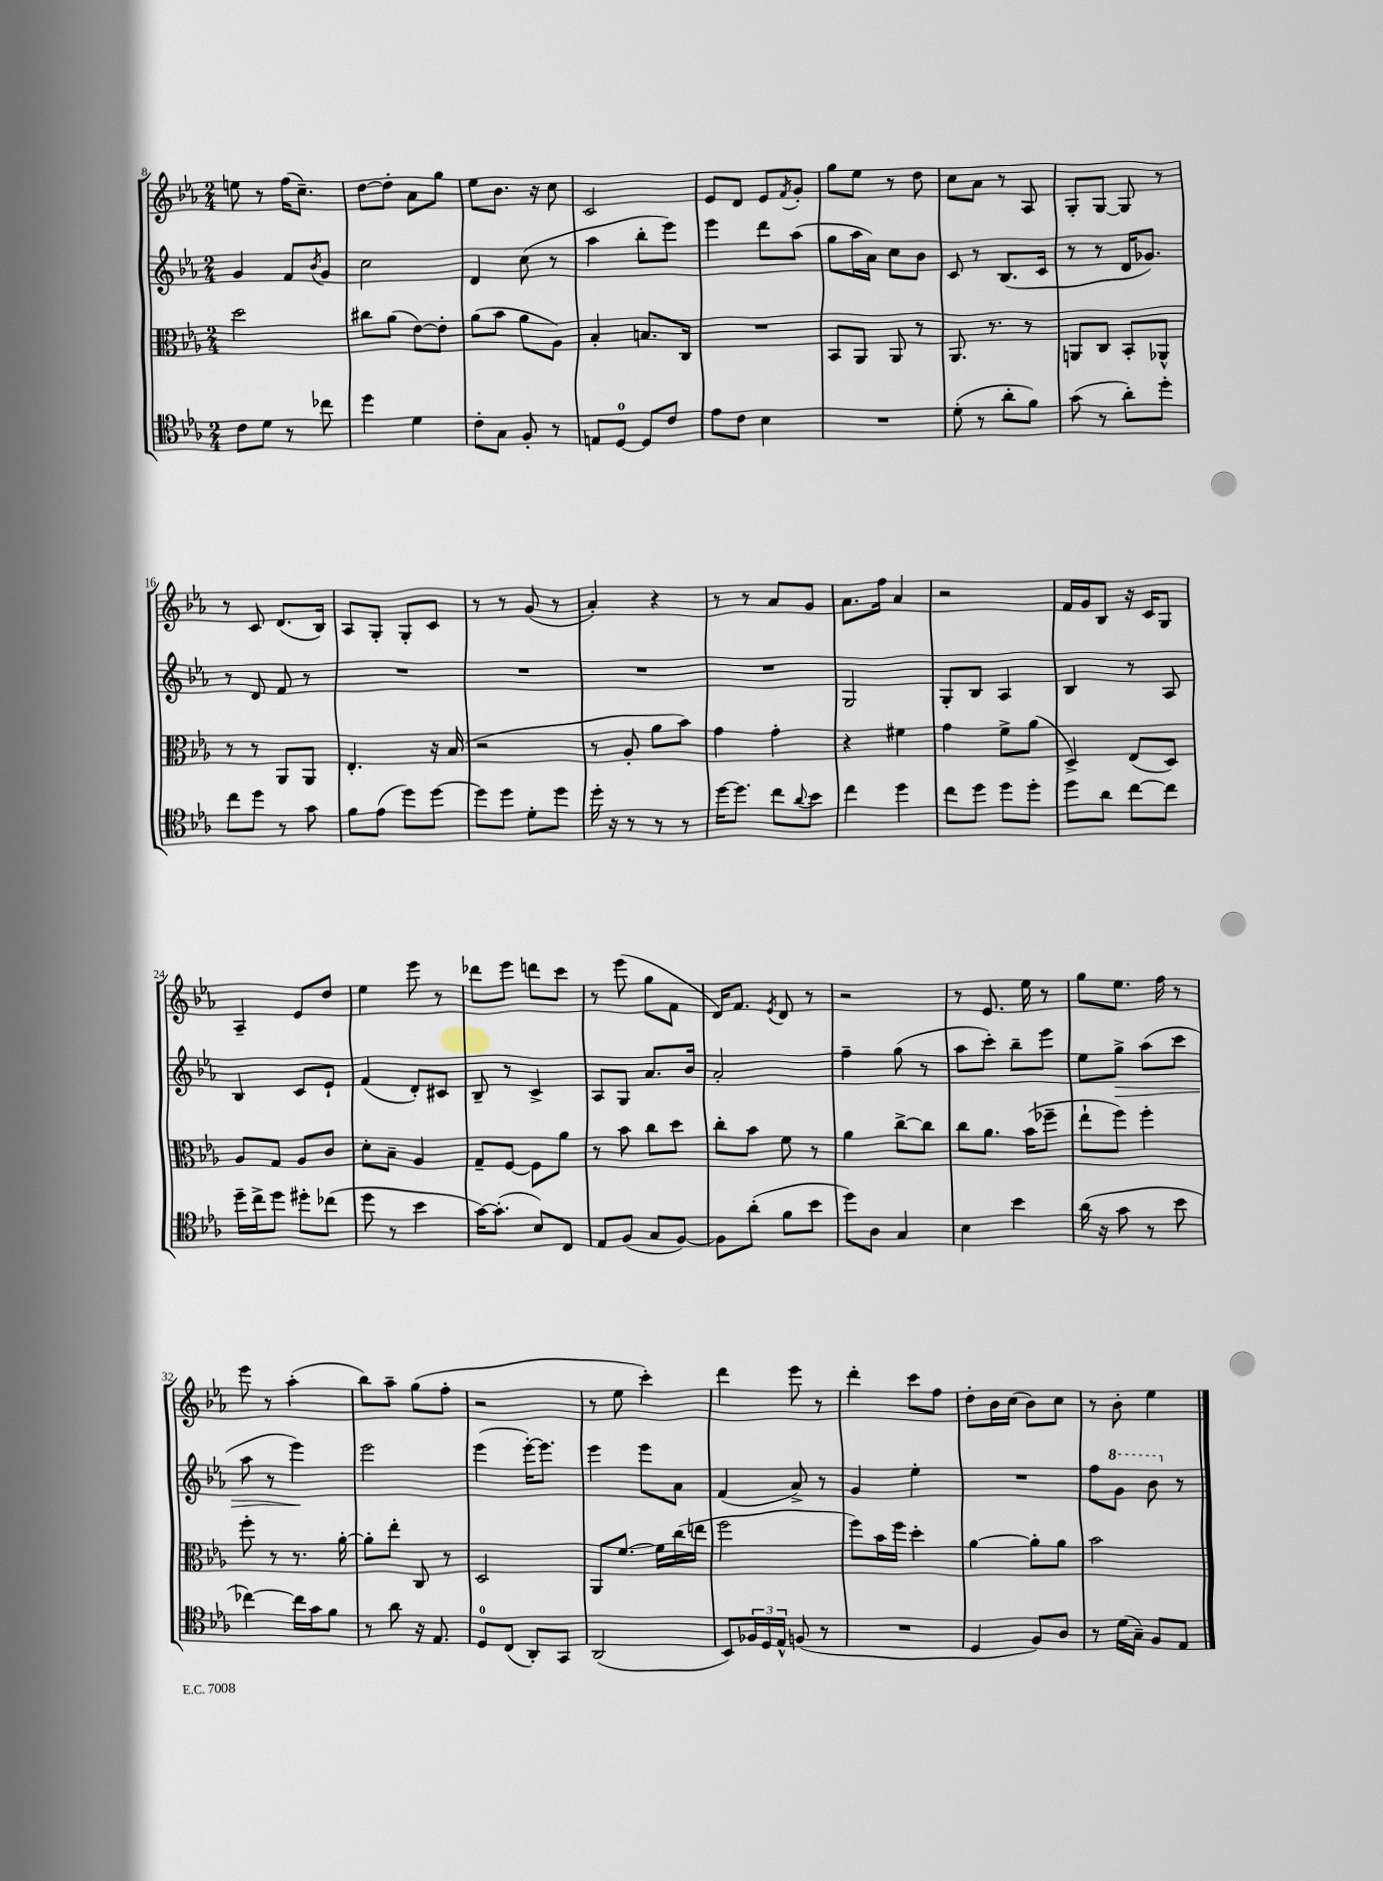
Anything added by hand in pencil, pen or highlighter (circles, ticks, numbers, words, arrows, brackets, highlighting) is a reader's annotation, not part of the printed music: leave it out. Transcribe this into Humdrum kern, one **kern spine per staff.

**kern	**kern	**kern	**dynam	**kern
*part4	*part3	*part2	*part2	*part1
*staff4	*staff3	*staff2	*staff2	*staff1
*clefC4	*clefC3	*clefG2	*	*clefG2
*k[b-e-a-]	*k[b-e-a-]	*k[b-e-a-]	*	*k[b-e-a-]
*M2/4	*M2/4	*M2/4	*	*M2/4
=8	=8	=8	=8	=8
8c\L	2dd\	4g/	.	8een\
8d\J	.	.	.	8r
8r	.	8f/L	.	(16ff\KL
.	.	.	.	8.cc~\J)
.	.	8qb-/	.	.
8cc-X\	.	8g/J	.	.
=9	=9	=9	=9	=9
4dd\	8cc#X\L	2cc\	.	[8dd\L
.	(8a-\J	.	.	8dd'\J]
4d\	[8e-\L)	.	.	8a-\L
.	8e-'\J]	.	.	8gg\J
=10	=10	=10	=10	=10
8c'\L	(8a-\L	4d/	.	8ee-\L
8G\J	8b-\J	.	.	8.b-\J
8F'/	8a-\L	(8cc\	.	.
.	.	.	.	16r
8r	8A-\J)	8r	.	8cc\
=11	=11	=11	=11	=11
8En/L	4B-'/	4aa-\	.	2c/
[8D/J	.	.	.	.
8D/L]	8.Bn/L	8bb-'\L	.	.
8c/J	.	8eee-\J)	.	.
.	16C/Jk	.	.	.
=12	=12	=12	=12	=12
8e-\L	2r	4eee-\	.	8e-/L
8c\J	.	.	.	8d/J
4B-\	.	8ddd\L	.	8e-/L
.	.	.	.	8qf/
.	.	(8aa-\J	.	8g'/J
=13	=13	=13	=13	=13
2r	8BB-/L	8gg\L	.	8gg\L
.	8AA-/J	16aa-\L	.	8ee-\J
.	.	16a-\JJ)	.	.
.	8AA-/	8cc\L	.	8r
.	8r	8b-\J	.	8dd\
=14	=14	=14	=14	=14
(8d'\	8.AA-/	8c/	.	8cc\L
8r	.	8r	.	8a-\J
.	8.r	.	.	.
8a-'\L	.	(8.B-/L	.	8r
8f\J)	8r	.	.	8A-/
.	.	16c/Jk	.	.
=15	=15	=15	=15	=15
(8g\	8AAn/L	8r	.	8G'/L
8r	8C/J	8r	.	[8G/J
8a-'\L)	8BB-'/L	16d/KL	.	8G/]
.	.	8.g-X/J)	.	.
8dd'\J	8AA-X^^/J	.	.	8r
!!LO:LB:g=z
=16	=16	=16	=16	=16
8cc\L	8r	8r	.	8r
8dd\J	8r	8d/	.	8c/
8r	8AA-/L	8f/	.	(8.d/L
8g\	8AA-/J	8r	.	.
.	.	.	.	16B-/Jk)
=17	=17	=17	=17	=17
8f\L	4.E-'/	2r	.	8A-/L
(8e-\J	.	.	.	8G'/J
8dd\L)	.	.	.	8G'/L
[8dd\J	16r	.	.	8c/J
.	(16B-/	.	.	.
=18	=18	=18	=18	=18
8dd\L]	2r	2r	.	8r
8dd\J	.	.	.	8r
8d'\L	.	.	.	(8g/
8dd\J	.	.	.	8r
=19	=19	=19	=19	=19
16dd'\	8r	2r	.	4a-'/)
16r	.	.	.	.
8r	8A-'/	.	.	.
8r	8a-\L	.	.	4r
8r	8b-\J)	.	.	.
=20	=20	=20	=20	=20
[16dd\KL	4g\	2r	.	8r
8.dd\J]	.	.	.	.
.	.	.	.	8r
8cc\L	4g'\	.	.	8a-/L
8qqa-/	.	.	.	.
8b-\J	.	.	.	8g/J
=21	=21	=21	=21	=21
4cc\	4r	2G/	.	8.a-\L
.	.	.	.	16ff\Jk
4dd\	4f#X\	.	.	4a-/
=22	=22	=22	=22	=22
8cc\L	4g\	8G'/L	.	2r
8dd\J	.	8B-/J	.	.
8dd\L	8f^\L	4A-/	.	.
8dd'\J	(8a-\J	.	.	.
=23	=23	=23	=23	=23
8dd\L	4D^/)	4B-/	.	16f/LL
.	.	.	.	16g/J
8a-\J	.	.	.	8B-/J
[8cc\L	(8E-/L	8r	.	16r
.	.	.	.	16c/KL
8cc\J]	8D/J)	8A-/	.	8G/J
!!LO:LB:g=z
=24	=24	=24	=24	=24
16dd~\LL	8A-/L	4B-/	.	4A-~/
16cc^\J	.	.	.	.
8dd\J	8G/J	.	.	.
8dd#X'\L	8A-/L	8c/L	.	8e-/L
(8cc-X\J	8c/J	8e-`/J	.	8dd/J
=25	=25	=25	=25	=25
8dd\	8d'\L	(4f/	.	4ee-\
8r	8B-~\J	.	.	.
4b-\	4A-/	8d'/L)	.	8eee-\
.	.	8c#X/J	.	8r
=26	=26	=26	=26	=26
[16g\KL)	8G~/L	8B-~/	.	8ddd-X\L
(8.g'\J]	.	.	.	.
.	[8F/J	8r	.	8eee-\J
8B-/L)	8F\L]	4c^/	.	8dddn\L
8C/J	8a-\J	.	.	8ccc\J
=27	=27	=27	=27	=27
8E-/L	8r	8A-/L	.	8r
(8F/J	8b-\	8G/J	.	(8eee-\
8G/L	8cc\L	8.a-/L	.	8gg\L
[8F/J)	8dd\J	.	.	8f\J
.	.	16b-/Jk	.	.
=28	=28	=28	=28	=28
8F\L]	8cc'\L	2a-'/	.	16d/KL)
.	.	.	.	8.f/J
(8a-'\J	8b-\J	.	.	.
.	.	.	.	8qe-/
8f\L	8f\	.	.	8d/
8b-\J	8r	.	.	8r
=29	=29	=29	=29	=29
8dd\L)	4a-\	4ff~\	.	2r
8A-\J	.	.	.	.
4G/	[8cc^\L	(8gg\	.	.
.	8cc\J]	8r	.	.
=30	=30	=30	=30	=30
4B-\	8cc\L	8aa-\L	.	8r
.	8.a-\J	8ccc'\J)	.	8.e-/
4b-\	.	8bb-~\L	.	.
.	(16b-\KL	.	.	16ee-\
.	8ff-X~\J	8eee-\J	.	8r
=31	=31	=31	=31	=31
(16a-\	8ee-`\L	8ee-\L	.	8gg\L
16r	.	.	.	.
!	!	!	!LO:HP:b	!
8g\	8ff\J)	8gg^\J	>	8.ee-\J
8r	4ff'\	(8aa-\L	.	.
.	.	.	.	16ff\
8b-\	.	8ccc\J	.	8r
!!LO:LB:g=z
=32	=32	=32	=32	=32
[4cc-X\)	8ff'\	8aa-\	.	8eee-\
.	8r	8r	.	8r
16cc-\LL]	8.r	4eee-\)	.	(4aa-'\
16g\J	.	.	.	.
8f\J	.	.	.	.
.	[16a-'\	.	.	.
.	.	.	]	.
=33	=33	=33	=33	=33
8r	8a-'\L]	2eee-\	.	8bb-\L)
8a-\	8ee-'\J	.	.	8aa-~\J
16r	8C/	.	.	(8gg\L
8.E-/	.	.	.	.
.	8r	.	.	8ff'\J
=34	=34	=34	=34	=34
8D/L	2D/	(4eee-\	.	2r
(8C/J	.	.	.	.
8AA-'/L)	.	[16eee-'\KL)	.	.
.	.	8.eee-\J]	.	.
8GG/J	.	.	.	.
=35	=35	=35	=35	=35
(2AA-/	8AA-/L	4eee-\	.	8r
.	[8.f/J	.	.	8ee-\
.	.	8eee-\L	.	4ccc'\)
.	16f\LL]	.	.	.
.	(16cc\	8a-\J	.	.
.	16een\JJ	.	.	.
=36	=36	=36	=36	=36
8BB-/L)	2ff\	(4f/	.	4ddd\
24F-X/L	.	.	.	.
24D/	.	.	.	.
24E-^^/JJ	.	.	.	.
(8Fn/	.	8a-^/)	.	8eee-\
8r	.	8r	.	8r
=37	=37	=37	=37	=37
2r	8ff\L)	4g/	.	4ddd'\
.	16b-\L	.	.	.
.	16ff\JJ	.	.	.
.	4dd'\	4ee-'\	.	8ccc\L
.	.	.	.	8ff\J
=38	=38	=38	=38	=38
4D/	[4a-\	2r	.	8dd'\L
.	.	.	.	16b-\L
.	.	.	.	(16cc\JJ
8F/L)	8a-'\L]	.	.	8b-\L)
8A-/J	8a-\J	.	.	8cc\J
=39	=39	=39	=39	=39
8r	2b-\	8ff\L	.	8r
*	*	*8va	*	*
(16d\LL	.	8gg\J	.	8b-'\
16G~\JJ)	.	.	.	.
8F/L	.	8bb-\	.	4ee-\
*	*	*X8va	*	*
8E-/J	.	8r	.	.
==	==	==	==	==
*-	*-	*-	*-	*-
